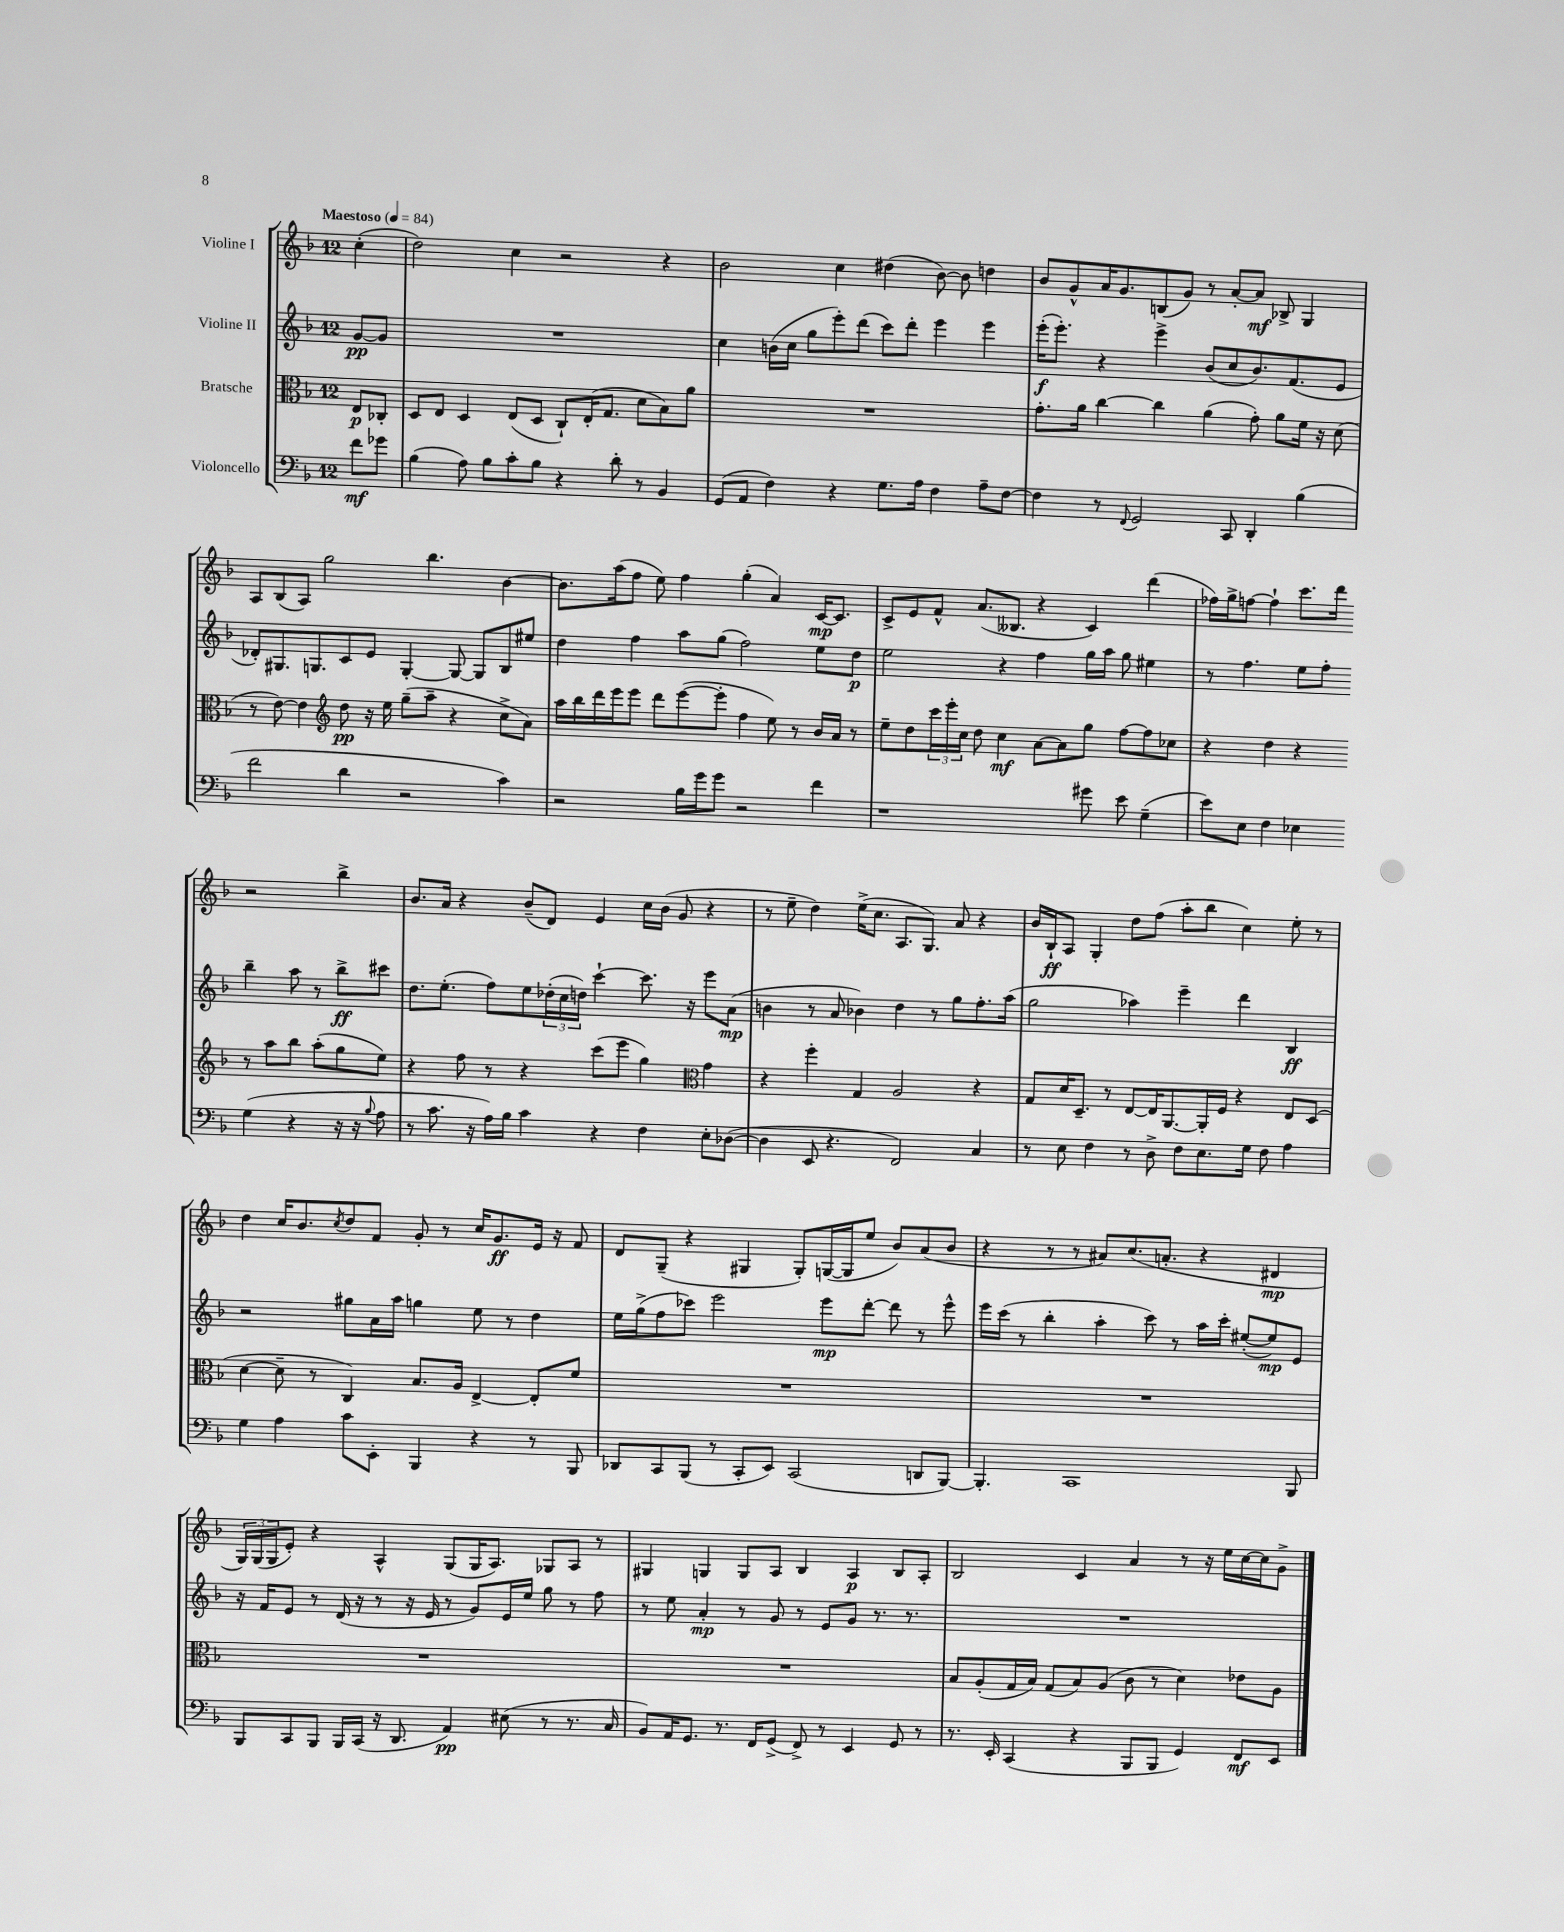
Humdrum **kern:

**kern	**kern	**kern	**kern
*staff4	*staff3	*staff2	*staff1
*clefF4	*clefC3	*clefG2	*clefG2
*k[b-]	*k[b-]	*k[b-]	*k[b-]
*M12/8	*M12/8	*M12/8	*M12/8
*MM84	*MM84	*MM84	*MM84
8f\L	8E/L	[8g/L	(4cc'\
8g-\J	8C-'/J	8g/]J	.
=	=	=	=
(4B-\	8D/L	1.r	2dd\)
.	8E/J	.	.
8A\)	4D/	.	.
8B-\L	.	.	.
8c'\	(8E/L	.	4cc\
8B-\J	8D/J	.	.
4r	8C`/L)	.	2r
.	(16E'/K	.	.
.	8.G/J	.	.
8d'\	.	.	.
8r	8d\L	.	.
4BB-/	8B-\)	.	4r
.	8a\J	.	.
=	=	=	=
(8GG/L	1.r	4cc\	2b-\
8AA/J	.	.	.
4F\)	.	(16b\LL	.
.	.	16cc\JJ	.
.	.	8gg\L	.
4r	.	8eee'\)	4cc\
.	.	(8ddd\J	.
8.G\L	.	8ccc\L)	(4dd#\
.	.	8ddd'\J	.
16A\Jk	.	.	.
4F\	.	4eee\	[8b-\)
.	.	.	8b-\]
8A~\L	.	4eee\	4dd\
[8F\J	.	.	.
=	=	=	=
4F\]	8.g'\L	(16eee'\LK	8b-/L
.	.	8.eee'\J)	.
.	.	.	8g^^/
.	16a\Jk	.	.
8r	[4cc\	4r	16a/K
.	.	.	8.g/
8qqFF/	.	.	.
2GG/	.	.	.
.	4cc\]	4eee^\	(8B/
.	.	.	8g/J)
.	(4a\	(8b-/L	8r
8CC/	.	8cc/	[8a'/L
4DD'/	8g'\)	8.b-/)	8a/]J
.	8a\L	.	8B-^/
.	.	(8.f/	.
(4B-\	16f\Jk	.	4G/
.	16r	.	.
.	(8d\	8e/J	.
=	=	=	=
2f\	8r	8d-'/L)	8A/L
.	[8e\)	8.G#/	(8B-/
.	4e\]	.	8A/J)
.	.	8.G/	.
.	.	.	2gg\
*	*clefG2	*	*
4d\	8dd\	8c/	.
.	16r	8e/J	.
.	16ee\	.	.
2r	(8gg~\L	[4G'/	.
.	8aa~\J	.	4.bb-\
.	4r	8G/_	.
.	.	8G/]L	.
4c\)	8cc^\L	8B-/	[4b-\
.	8a\J)	8ee#/J	.
=	=	=	=
2r	16aa\LL	4dd\	8.b-\]L
.	16bb-\	.	.
.	16ddd\	.	.
.	16eee\J	.	(16aa\k
.	8eee\J	4ff\	8ff\J
.	8ddd\L	.	8ee\)
16B-\LL	([8eee\	8aa\L	4ff\
16g\J	.	.	.
8g\J	8eee'\]J	(8gg\J	.
2r	4ff\	2ff\)	(4gg'\
.	8ee\)	.	4a/)
.	8r	.	.
4f\	16b-/LL	8ee\L	[16c/LK
.	16a/JJ	.	8.c/]J
.	8r	8dd\J	.
=	=	=	=
1r	8ee~\L	2ee\	8c^/L
.	8dd\	.	8e/
.	24ccc\L	.	8f^^/J
.	24eee'\	.	.
.	24cc\JJ	.	.
.	8dd\	.	(8.a/L
.	4cc\	4r	.
.	.	.	8.B--/J
.	[8a\L	4ff\	4r
.	8a\]	.	.
8g#\	8gg\J	16gg\LL	4c/)
.	.	16aa\JJ	.
8e\	[8ff\L	8gg\	.
(4G~\	8ff\]	4ee#\	(4ddd\
.	8cc-\J	.	.
=	=	=	=
8e\L)	4r	8r	16ff-\LL)
.	.	.	16gg^\J
8E\J	.	4.ff\	[8ff\J
4F\	4dd\	.	4ff`\]
4E-\	4r	8ee\L	8.ccc\L
.	.	8ff'\J	.
.	.	.	16ddd\Jk
(4G\	8r	4bb-~\	2r
.	8aa\L	.	.
4r	8bb-\J	8aa\	.
.	(8aa'\L	8r	.
16r	8gg\	8bb-^\L	4bb-^\
16r	.	.	.
8qqB-/	.	.	.
8A\	8ee\J)	8ccc#\J	.
=	=	=	=
8r	4r	8.dd\L	8.b-/L
8.c\	.	.	.
.	.	(8.ee'\J	16a/Jk
.	8ff\	.	4r
16r	.	.	.
16A\LL)	8r	8ff\L)	.
16B-\JJ	.	.	.
4c\	4r	8ee\	(8b-~/L
.	.	(24dd-'\L	8d/J)
.	.	24cc\	.
.	.	24dd\JJ)	.
4r	(8ccc\L	[4ccc`\	4e/
.	8eee\J	.	.
4F\	4gg\)	8.ccc\]	16cc\LL
.	.	.	(16b-\JJ
.	.	.	8g/
.	.	16r	.
*	*clefC3	*	*
8E'\L	4g\	8eee\L	4r
([8D-\J	.	(8a\J	.
=	=	=	=
4D-\]	4r	4b\	8r
.	.	.	8ee~\
8EE/	4ff'\	8r	4dd\)
4.r	.	8a/	.
.	4G/	4b-\)	(16ee^\LK
.	.	.	8.cc\J
2FF/)	2A/	4dd\	8.A/L
.	.	.	8.G/J)
.	.	8r	.
.	.	8gg\L	8a/
4C/	4r	8.ff'\	4r
.	.	(16aa\Jk	.
=	=	=	=
8r	8G/L	2gg\	16b-/LL
.	.	.	16B-`/J
8E\	16d/K	.	8A/J
.	8.D~/J	.	.
4F\	.	.	4G'/
.	8r	.	.
8r	[8E/L	4aa-\)	8dd\L
8D^\	16E/]K	.	(8ff\J
.	[8.AA/	.	.
8F\L	.	4eee~\	8aa'\L
8.E\	16AA'/]L	.	8bb-\J
.	16F/JJ	.	.
.	4r	4ddd\	4cc\)
16G\Jk	.	.	.
8F\	.	.	.
4A\	8E/L	4B-/	8ee'\
.	(8D/J	.	8r
=	=	=	=
4G\	[4d\	2r	4dd\
4A\	8d~\]	.	16cc/LK
.	.	.	8.b-/
.	8r	.	.
.	.	.	8qcc/
8c\L	4C/)	8gg#\L	8dd/
8EE'\J	.	16a\L	8f/J
.	.	16aa\JJ	.
4BBB-/	8.B-/L	4gg\	8g'/
.	.	.	8r
.	16A/Jk	.	.
4r	[4E^/	8ee\	16cc/LK
.	.	.	8.g/
.	.	8r	.
8r	8E'/]L	4dd\	16e/Jk
.	.	.	16r
8BBB-/	8f/J	.	8f/
=	=	=	=
8DD-/L	1.r	16ee\LL	8d/L
.	.	(16gg^\J	.
8CC/	.	8ff\	(8G~/J
(8BBB-/J	.	8ccc-\J)	4r
8r	.	2eee\	.
8CC'/L	.	.	4G#/
8EE/J)	.	.	.
(2CC/	.	.	8G#'/L)
.	.	8eee\L	([16G/L
.	.	.	16G/]J
.	.	[8ddd'\J	8ee/J
.	.	8ddd\]	8b-/L)
8DD/L	.	8r	(8a/
[8BBB-/J)	.	8eee^^\	8b-/J
=	=	=	=
4.BBB-'/]	1.r	16eee\LL	4r
.	.	(16ccc\JJ	.
.	.	8r	.
.	.	4bb-'\	8r
1CC	.	.	8r
.	.	4aa'\	8a#/L)
.	.	.	(8.cc/
.	.	8ccc\)	.
.	.	.	8.a'/J
.	.	8r	.
.	.	16aa\LL	4r
.	.	16ccc'\JJ	.
.	.	([8ee#'/L	.
.	.	8ee#/])	4d#/
8BBB-/	.	8e/J	.
=	=	=	=
8BBB-/L	1.r	16r	24G/LL)
.	.	.	(24G/
.	.	16f/LK	.
.	.	.	24G/J
8CC/	.	8e/J	8e'/J)
8BBB-/J	.	8r	4r
16BBB-/LL	.	(16d/	.
(16CC/JJ	.	16r	.
16r	.	8r	4A^^/
8.DD/	.	.	.
.	.	16r	.
.	.	16e/	.
4AA/)	.	8r	(8G/L
.	.	8g/L)	16G/K
.	.	.	8.A/J)
(8E#\	.	16e/L	.
.	.	16ee/JJ	.
8r	.	8gg\	8G-/L
8.r	.	8r	8A/J
.	.	8ff\	8r
16C/	.	.	.
=	=	=	=
8BB-/L)	1.r	8r	4G#/
16AA/K	.	8ee\	.
8.GG/J	.	.	.
.	.	4a'/	4G/
8.r	.	.	.
.	.	8r	8G/L
16FF/LK	.	.	.
(8GG^/J	.	8g/	8A/J
8FF^/)	.	8r	4B-/
8r	.	8e/L	.
4EE/	.	8g/J	4A/
.	.	8.r	.
8GG/	.	.	8B-/L
.	.	8.r	.
8r	.	.	8A'/J
=	=	=	=
8.r	8B-/L	1.r	2B-/
.	(8A'/	.	.
16EE'/	.	.	.
(4CC/	16G/L	.	.
.	16B-/JJ)	.	.
.	(8G/L	.	.
4r	8B-/)	.	4c/
.	(8A/J	.	.
8BBB-/L	8c\	.	4a/
8BBB-/J	8r	.	.
4GG/)	4d\)	.	8r
.	.	.	16r
.	.	.	16ee\LL
8FF/L	8e-\L	.	[16cc\
.	.	.	16cc\]J
8EE/J	8A\J	.	8g^\J
==	==	==	==
*-	*-	*-	*-
